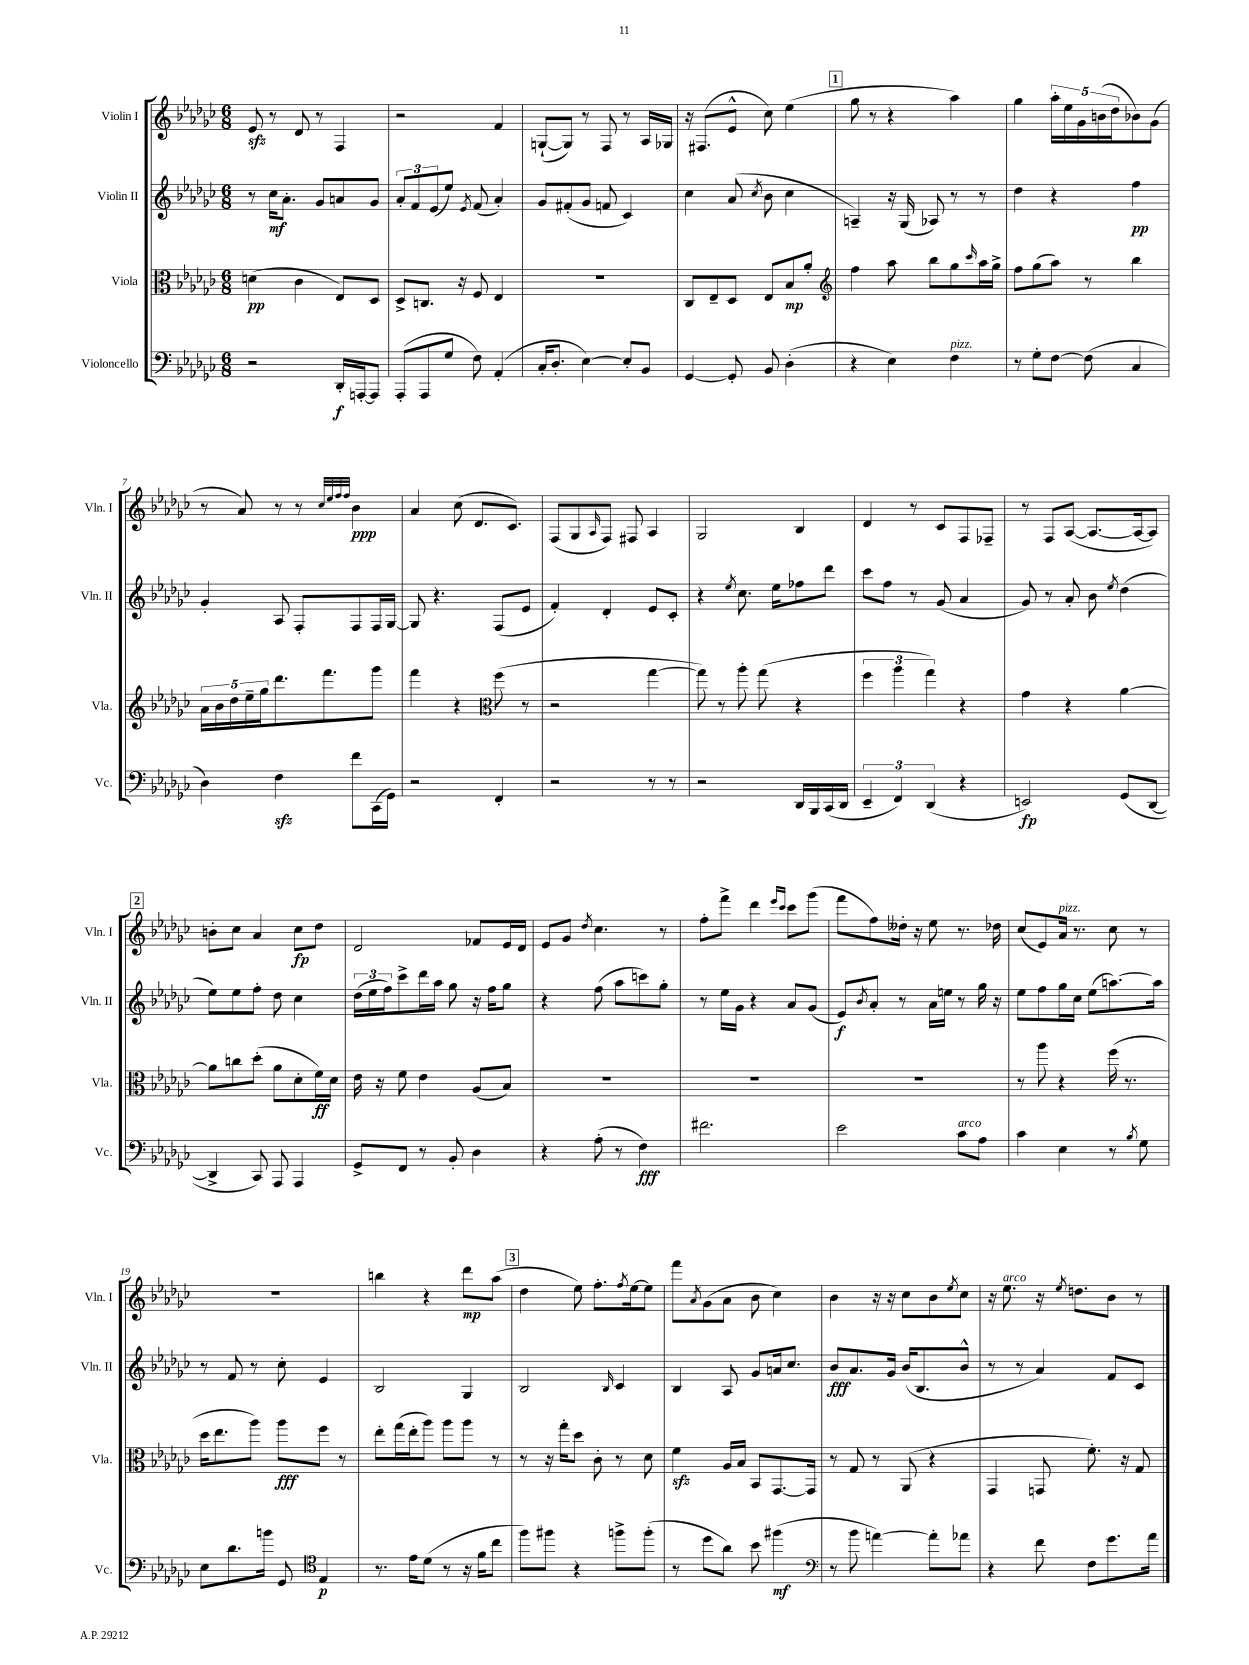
<<
\new StaffGroup <<
\new Staff = "s0" \with { instrumentName = "Violin I" shortInstrumentName = "Vln. I" } {
    \clef treble \key ges \major \numericTimeSignature \time 6/8
    ees'8\sfz r8 des'8 r8 f4 |
    r2 f'4 |
    g8~-!( g8) r8 f8 r8 aes16 ges16 |
    r16 fis8.( ees'8-^ ces''8) ees''4( |
    \mark \markup { \box "1" } ges''8 r8 r4 aes''4) |
    ges''4 \tuplet 5/4 { aes''16-. ees''16 ges'16 b'16( des''16 } bes'8) ges'8( |
    r8 aes'8) r8 r8 \grace { ces''32 ees''32 f''32 f''32 } bes'4\ppp |
    aes'4 ces''8( des'8. ces'8.) |
    f8( ges8 \grace { aes16 } f8) fis8 aes4 |
    ges2 bes4 |
    des'4 r8 ces'8 f8 fes8-- |
    r8 f8 aes8~( aes8.~ aes16~ aes8) |
    \mark \markup { \box "2" } b'8-. ces''8 aes'4 ces''8\fp des''8 |
    des'2 fes'8 ees'16 des'16 |
    ees'8 ges'8 \acciaccatura { des''8 } ces''4. r8 |
    f''8-. f'''8-> des'''4 \grace { ees'''16 ces'''16 } ces'''8 ges'''8( |
    f'''8 f''8) deses''16-. r16 ees''8 r8. des''16 |
    ces''8( ees'8) aes'16^\markup { \italic "pizz." } r8. ces''8 r8 |
    R2. |
    b''4 r4 des'''8\mp aes''8( |
    \mark \markup { \box "3" } des''4 ees''8) f''8.-. \acciaccatura { f''8 } ees''16~ ees''8 |
    f'''8 \acciaccatura { aes'8 } ges'8( aes'8 bes'8 ces''4) |
    bes'4 r16 r16 ces''8 bes'8 \acciaccatura { ees''8 } ces''8 |
    r16 ees''8.^\markup { \italic "arco" } r16 \acciaccatura { ees''8 } d''8. bes'8 r8 \bar "|." |
}
\new Staff = "s1" \with { instrumentName = "Violin II" shortInstrumentName = "Vln. II" } {
    \clef treble \key ges \major \numericTimeSignature \time 6/8
    r8 ces''16\mf aes'8.-. ges'8 a'8 ges'8 |
    \tuplet 3/2 { aes'8-. f'8 ees'8( } ees''8) \acciaccatura { ees'8 } f'8( aes'4-.) |
    ges'8 fis'8-.( ges'8 f'8 ces'4) |
    ces''4 aes'8( \acciaccatura { ces''8 } bes'8 ces''4 |
    \mark \markup { \box "1" } a4--) r16 ges16( aes8) r8 r8 |
    des''4 r4 f''4\pp |
    ges'4-. aes8 f8-. f8 f16 ges16~ |
    ges8 r4. f8( ees'8 |
    f'4-.) des'4-. ees'8 ces'8-. |
    r4 \acciaccatura { ees''8 } ces''8. ees''16 fes''8 des'''8 |
    ces'''8 f''8 r8 ges'8( aes'4 |
    ges'8) r8 aes'8-. bes'8 \acciaccatura { ees''8 } des''4( |
    \mark \markup { \box "2" } ees''8) ees''8 f''8-. des''8 ces''4 |
    \tuplet 3/2 { des''16( ees''16 f''16) } ces'''8-> des'''16 aes''16 ges''8 r16 f''16 ges''8 |
    r4 f''8( aes''8 c'''8) ges''8-. |
    r8 ees''16 ges'16 r4 aes'8 ges'8( |
    ees'8\f) \acciaccatura { bes'8 } aes'8-. r8 aes'16 e''16 r8 ges''16 r16 |
    ees''8 f''8 ges''16 ces''16 ees''8( a''8.~) a''16 |
    r8 f'8 r8 ces''8-. ees'4 |
    bes2 ges4 |
    \mark \markup { \box "3" } bes2 \grace { bes16 } ces'4 |
    bes4 aes8 ges'8 a'16 ces''8. |
    bes'8\fff aes'8. ges'16 bes'16( bes8. bes'8-^ |
    r8 r8 aes'4) f'8 ces'8 \bar "|." |
}
\new Staff = "s2" \with { instrumentName = "Viola" shortInstrumentName = "Vla." } {
    \clef alto \key ges \major \numericTimeSignature \time 6/8
    d'4\pp( ces'4 ees8) des8 |
    des8-> c8. r16 f8 ees4 |
    R2. |
    ces8 ees8-- des8 ees8 bes8\mp aes'8-. |
    \mark \markup { \box "1" } \clef treble f''4 aes''8 bes''8 ges''8 \grace { ces'''16 } aes''16 ges''16-> |
    f''8 ges''8( aes''8) r8 bes''4 |
    \tuplet 5/4 { aes'16 bes'16 des''16 ees''16-- ges''16 } des'''8. f'''8. ges'''8 |
    f'''4 r4 \clef alto f''8( r8 |
    r2 ges''4~ |
    ges''8) r8 aes''8-. ges''8( r4 |
    \tuplet 3/2 { f''4 aes''4 ges''4) } r4 |
    ges'4 r4 aes'4~ |
    \mark \markup { \box "2" } aes'8 c''8 des''8-.( aes'8 des'8-. f'16\ff) des'16 |
    ees'16 r16 f'8 ees'4 aes8( bes8) |
    R2. |
    R2. |
    R2. |
    r8 aes''8 r4 f''16( r8. |
    des''16 ees''8. aes''8) aes''8\fff f''8 r8 |
    ees''8-. ges''16( ees''16-. aes''8) aes''8 aes''8 r8 |
    \mark \markup { \box "3" } r8 r16 ges''16-. des''8 ces'8-. r8 des'8 |
    f'4\sfz aes16 bes16 bes,8 ges,8.~ ges,16 |
    r8 ges8 r8 aes,8( r4 |
    ges,4 g,8 f'8.-.) r16 ges8 \bar "|." |
}
\new Staff = "s3" \with { instrumentName = "Violoncello" shortInstrumentName = "Vc." } {
    \clef bass \key ges \major \numericTimeSignature \time 6/8
    r2 des,16-.\f a,,16~-. a,,8 |
    aes,,8-.( aes,,8 ges8 f8) aes,4-.( |
    ces16-. des8.-. ees4~) ees8-. bes,8 |
    ges,4~ ges,8-. bes,8 des4-.( |
    \mark \markup { \box "1" } r4 ees4) f4^\markup { \italic "pizz." } |
    r8 ges8-. f8~ f8( ces4 |
    des4) f4\sfz f'8 ces,16( ges,16) |
    r2 f,4-. |
    r2 r8 r8 |
    r2 des,16 bes,,16 ces,16( des,16 |
    \tuplet 3/2 { ees,4-- f,4) des,4( } r4 |
    e,2\fp) ges,8( des,8~ |
    \mark \markup { \box "2" } des,4-> ces,8) aes,,8 aes,,4 |
    ges,8-> f,8 r8 bes,8-. des4 |
    r4 aes8-.( r8 f4\fff) |
    fis'2. |
    ees'2 ces'8^\markup { \italic "arco" } aes8 |
    ces'4 ees4 r8 \acciaccatura { bes8 } ges8 |
    ees8 des'8. b'16 ges,8 \clef tenor ees4\p |
    r8. ees'16 des'8( r8 r16 f'16 ces''8 |
    \mark \markup { \box "3" } f''8) fis''8 r4 f''8-> f''8-.( |
    r8 des''8 aes'8) bes'8 fis''4\mf( |
    \clef bass r8 bes'8 a'4~) a'8-. aes'8 |
    r4 f'8 f8 ges'8. aes'16 \bar "|." |
}
>>
>>
